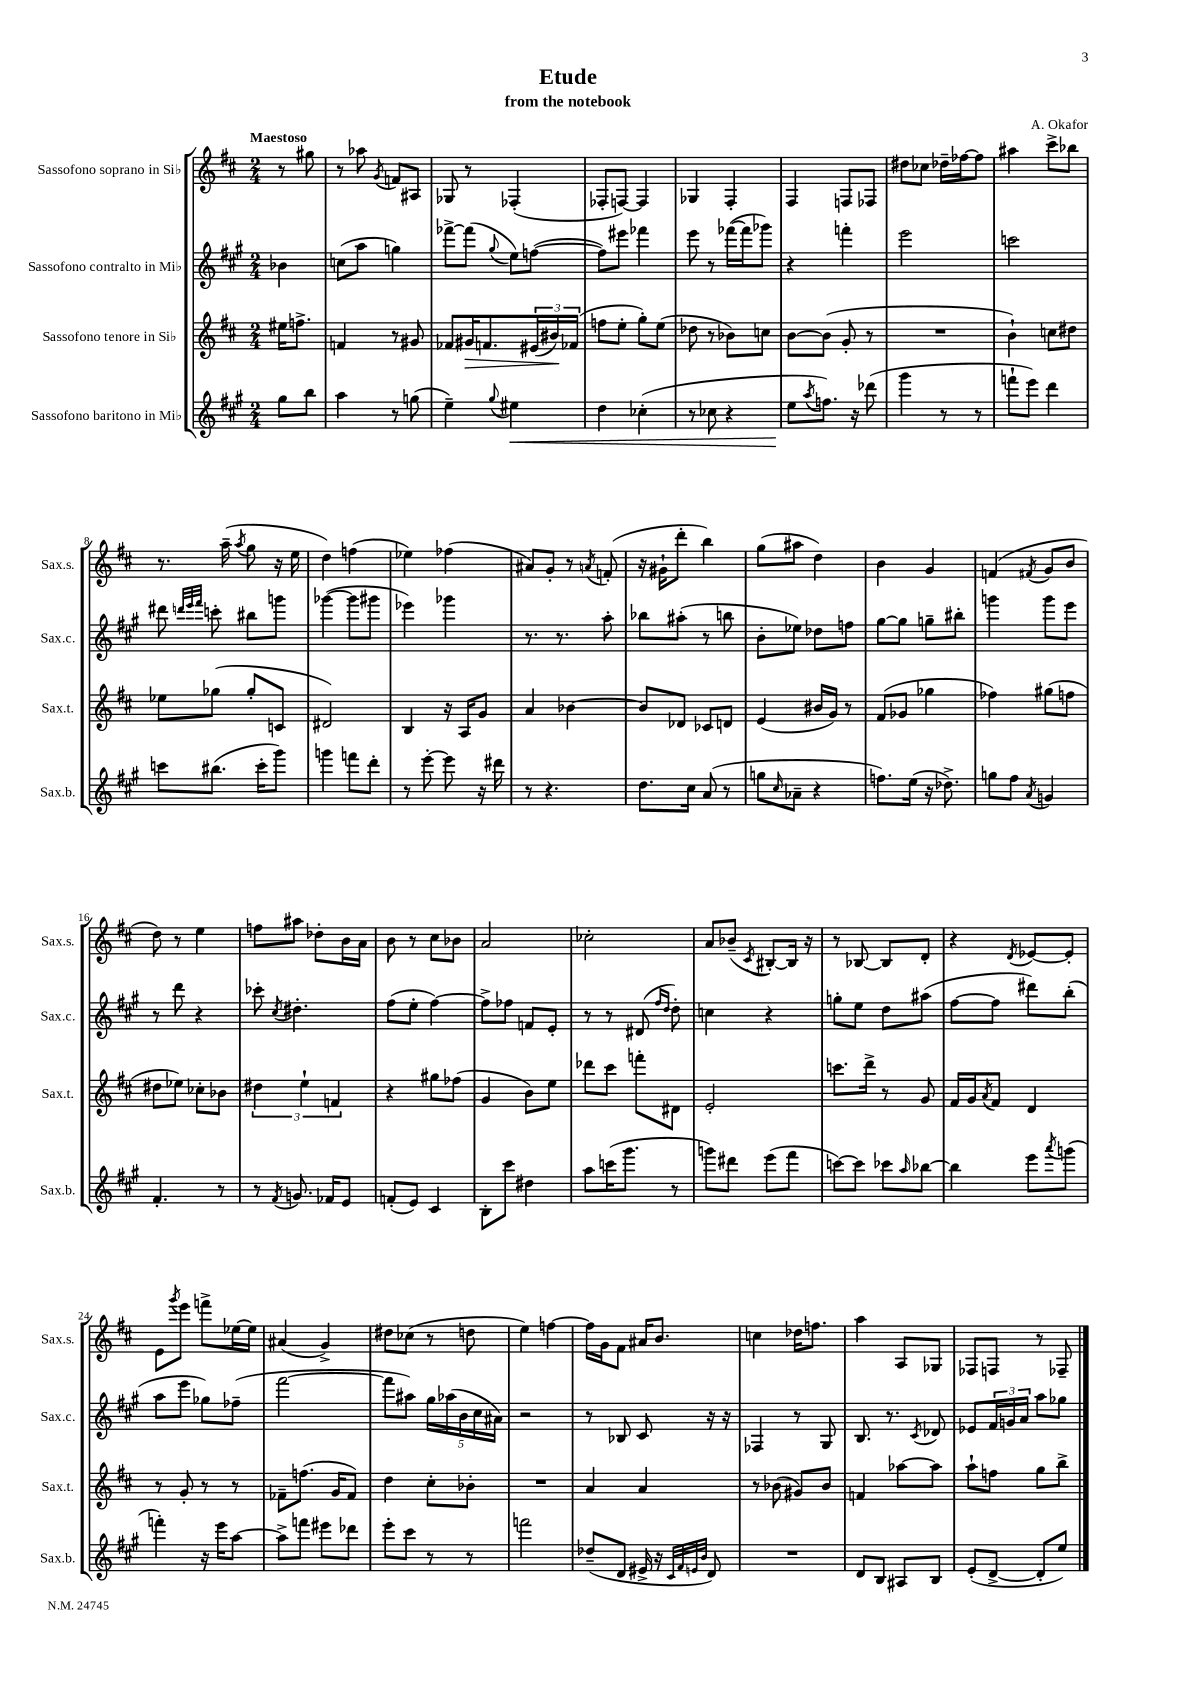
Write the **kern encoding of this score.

**kern	**dynam	**kern	**dynam	**kern	**kern
*part4	*part4	*part3	*part3	*part2	*part1
*staff4	*staff4	*staff3	*staff3	*staff2	*staff1
*I"Sassofono baritono in Mi♭	*	*I"Sassofono tenore in Si♭	*	*I"Sassofono contralto in Mi♭	*I"Sassofono soprano in Si♭
*I'Sax.b.	*	*I'Sax.t.	*	*I'Sax.c.	*I'Sax.s.
*clefG2	*	*clefG2	*	*clefG2	*clefG2
*k[f#c#g#]	*	*k[f#c#]	*	*k[f#c#g#]	*k[f#c#]
*M2/4	*	*M2/4	*	*M2/4	*M2/4
=	=	=	=	=	=
!	!	!	!	!	!LO:TX:a:B:t=Maestoso
8gg#\L	.	16ee#X\KL	.	4b-X\	8r
.	.	8.ffn^\J	.	.	.
8bb\J	.	.	.	.	8gg#X\
=1	=1	=1	=1	=1	=1
4aa\	.	4fn/	.	(8ccn\L	8r
.	.	.	.	8aa\J	8aa-X\
.	.	.	.	.	8qg/
8r	.	8r	.	4ggn\)	8fn/L
(8ggn\	.	8g#X/	.	.	8A#X/J
=2	=2	=2	=2	=2	=2
4ee~\)	.	8f-X/L	.	[8fff-X^\L	8G-X/
!	!	!	!LO:HP:b	!	!
.	.	16g#X/K	>	(8fff-\J]	8r
.	.	8.fn/	.	.	.
8qqgg#/	.	.	.	8qqgg#/	.
!	!LO:HP:b	!	!	!	!
4ee#X\	<	.	.	8ee\L)	(4F-X'/
.	.	(24e#X/L	.	([8ffn\J	.
.	.	24b#X/)	.	.	.
.	.	(24f-X/JJ	]	.	.
=3	=3	=3	=3	=3	=3
4dd\	.	8ffn\L	.	8ff\L])	8F-X'/L
.	.	8ee'\J	.	8eee#X\J	[8Fn/J)
(4cc-X'\	.	8gg'\L)	.	4fff-X\	4F/]
.	.	(8ee\J	.	.	.
=4	=4	=4	=4	=4	=4
8r	.	8dd-X\	.	8eee\	4G-X/
8cc-X\	.	8r	.	8r	.
4r	.	8b-X\L)	.	([16fff-X\LL	4F#'/
.	.	.	.	16fff-\J]	.
.	.	8ccn\J	.	8ggg-X\J)	.
=5	=5	=5	=5	=5	=5
8ee\L	.	[8b\L	.	4r	4F#/
8qaa/	.	.	.	.	.
8.ffn\J)	[	(8b\J]	.	.	.
.	.	8g'/	.	4fffn'\	8Fn/L
16r	.	.	.	.	.
(8ddd-X\	.	8r	.	.	8F-X/J
=6	=6	=6	=6	=6	=6
4ggg#\	.	2r	.	2eee\	8dd#X\L
.	.	.	.	.	8cc-X\J
8r	.	.	.	.	16dd-X~\LL
.	.	.	.	.	[16ff-X\J
8r	.	.	.	.	8ff-\J]
=7	=7	=7	=7	=7	=7
8fffn`\L	.	4b`\)	.	2cccn\	4aa#X\
8eee\J)	.	.	.	.	.
4ddd\	.	8ccn\L	.	.	8ccc#^\L
.	.	8dd#X\J	.	.	8bb-X\J
!!LO:LB:g=z
=8	=8	=8	=8	=8	=8
8cccn\L	.	8ee-X\L	.	8ddd#X\	8.r
.	.	.	.	32qqdddn/LLL	.
.	.	.	.	32qqeee/	.
.	.	.	.	32qqfff#/JJJ	.
(8.bb#X\J	.	(8gg-X\J	.	8cccn'\	.
.	.	.	.	.	(16aa~\
.	.	.	.	.	8qaa/
.	.	8gg-'/L	.	8bb#X\L	8gg\
16ccc'\KL	.	.	.	.	.
8ggg#\J)	.	8cn/J	.	8gggn\J	16r
.	.	.	.	.	16ee\
=9	=9	=9	=9	=9	=9
4gggn\	.	2d#X/)	.	([4ggg-X\	4dd\)
8fffn\L	.	.	.	8ggg-\L]	(4ffn\
8ddd'\J	.	.	.	8ggg#X\J	.
=10	=10	=10	=10	=10	=10
8r	.	4B/	.	4eee-X\)	4ee-X\)
[8eee'\	.	.	.	.	.
8eee\]	.	16r	.	4ggg-X\	(4ff-X\
.	.	16A/KL	.	.	.
16r	.	8g/J	.	.	.
16ddd#X\	.	.	.	.	.
=11	=11	=11	=11	=11	=11
8r	.	4a/	.	8.r	8a#X/L)
4.r	.	.	.	.	8g'/J
.	.	.	.	8.r	.
.	.	[4b-X\	.	.	8r
.	.	.	.	.	8qan/
.	.	.	.	8aa'\	(8fn'/
=12	=12	=12	=12	=12	=12
8.dd\L	.	8b-/L]	.	8bb-X\L	16r
.	.	.	.	.	16g#X`\KL
.	.	8d-X/J	.	(8aa#X'\J	8ddd'\J
16cc#\Jk	.	.	.	.	.
(8a/	.	8c-X/L	.	8r	4bb\)
8r	.	8dn/J	.	8bbn\	.
=13	=13	=13	=13	=13	=13
8ggn\L	.	(4e/	.	8b'\L	(8gg\L
16qqcc#/	.	.	.	.	.
8a-X~\J	.	.	.	8ee-X\J)	8aa#X\J
4r	.	16b#X/LL	.	8dd-X\L	4dd\)
.	.	16g/JJ)	.	.	.
.	.	8r	.	8ffn\J	.
=14	=14	=14	=14	=14	=14
8.ffn\L)	.	(8f#/L	.	[8gg#\L	4b\
.	.	8g-X/J	.	8gg#\J]	.
(16ee\Jk	.	.	.	.	.
16r	.	4gg-X\	.	8ggn~\L	4g/
8.dd-X^\)	.	.	.	.	.
.	.	.	.	8bb#X'\J	.
=15	=15	=15	=15	=15	=15
8ggn\L	.	4ff-X\)	.	4gggn\	(4fn/
8ff#\J	.	.	.	.	.
8qa/	.	.	.	.	8qf#X/
4gn/	.	(8gg#X\L	.	8ggg\L	8g/L
.	.	8ffn\J	.	8eee\J	8b/J
!!LO:LB:g=z
=16	=16	=16	=16	=16	=16
4.f#'/	.	8dd#X\L	.	8r	8dd\)
.	.	8ee-X\J)	.	8ddd\	8r
.	.	8cc-X'\L	.	4r	4ee\
8r	.	8b-X\J	.	.	.
=17	=17	=17	=17	=17	=17
8r	.	6dd#X\	.	8ccc-X'\	8ffn\L
8qf#/	.	.	.	8qcc#/	.
8.gn/	.	.	.	4.dd#X'\	8aa#X\J
.	.	6ee`\	.	.	.
.	.	.	.	.	8dd-X'\L
16f-X/KL	.	.	.	.	.
.	.	6fn/	.	.	.
8e/J	.	.	.	.	16b\L
.	.	.	.	.	16a\JJ
=18	=18	=18	=18	=18	=18
(8fn'/L	.	4r	.	(8ff#\L	8b\
8e/J)	.	.	.	8ee'\J	8r
4c#/	.	8gg#X\L	.	[4ff#\)	8cc#\L
.	.	(8ff-X\J	.	.	8b-X\J
=19	=19	=19	=19	=19	=19
8B'\L	.	4g/	.	8ff#^\L]	2a/
8ccc#\J	.	.	.	8ff-X\J	.
4dd#X\	.	8b\L)	.	8fn/L	.
.	.	8ee\J	.	8e'/J	.
=20	=20	=20	=20	=20	=20
8aa\L	.	8ddd-X\L	.	8r	2cc-X'\
(16cccn\K	.	8ccc#\J	.	8r	.
8.ggg#\J	.	.	.	.	.
.	.	8fffn'\L	.	(8d#X/	.
.	.	.	.	16qqff#/LL	.
.	.	.	.	16qqdd/JJ	.
8r	.	8d#X\J	.	8dd'\)	.
=21	=21	=21	=21	=21	=21
8gggn\L)	.	2e'/	.	4ccn\	8a/L
8ddd#X\J	.	.	.	.	(8b-X~/J
.	.	.	.	.	8qc#/
(8eee\L	.	.	.	4r	[8B#X'/L)
8fff#\J	.	.	.	.	16B#/Jk]
.	.	.	.	.	16r
=22	=22	=22	=22	=22	=22
[8cccn\L)	.	8.cccn\L	.	8ggn'\L	8r
8ccc\J]	.	.	.	8ee\J	[8B-X/
.	.	16ddd^\Jk	.	.	.
8ccc-X\L	.	8r	.	8dd\L	8B-/L]
16qqaa/	.	.	.	.	.
[8bb-X\J	.	8g/	.	(8aa#X\J	8d'/J
=23	=23	=23	=23	=23	=23
4bb-\]	.	16f#/LL	.	[8ff#\L	4r
.	.	16g/J	.	.	.
.	.	8qa/	.	.	.
.	.	8f#/J	.	8ff#\J]	.
.	.	.	.	.	8qd/
8eee\L	.	4d/	.	8ddd#X\L)	[8e-X/L
8qaaa/	.	.	.	.	.
(8gggn\J	.	.	.	(8bb'\J	8e-'/J]
!!LO:LB:g=z
=24	=24	=24	=24	=24	=24
4fffn'\)	.	8r	.	8aa\L	8e\L
.	.	.	.	.	8qggg/
.	.	8g'/	.	8eee\J	8eee\J
16r	.	8r	.	8gg-X\L)	8fffn^\L
16eee\KL	.	.	.	.	.
[8aa\J	.	8r	.	(8ff-X~\J	[16ee-X\L
.	.	.	.	.	16ee-\JJ]
=25	=25	=25	=25	=25	=25
8aa^\L]	.	8f-X~\L	.	[2fff#\	(4a#X/
8fffn\J	.	(8.ffn\J	.	.	.
8eee#X\L	.	.	.	.	4g^/)
.	.	16g/KL	.	.	.
8ddd-X\J	.	8f-/J)	.	.	.
=26	=26	=26	=26	=26	=26
8eee'\L	.	4dd\	.	8fff#\L]	8dd#X\L
8ccc#\J	.	.	.	8aa#X\J)	(8cc-X\J
8r	.	8cc#'\L	.	20gg#\LL	8r
.	.	.	.	(20aa-X\	.
.	.	.	.	20b\	.
8r	.	8b-X'\J	.	.	8ddn\
.	.	.	.	20cc#\	.
.	.	.	.	20a#X\JJ)	.
=27	=27	=27	=27	=27	=27
2fffn\	.	2r	.	2r	4ee\)
.	.	.	.	.	[4ffn\
=28	=28	=28	=28	=28	=28
(8dd-X~/L	.	4a/	.	8r	16ff\LL]
.	.	.	.	.	16g\J
8d/J	.	.	.	8B-X/	8f#\J
16e#X^/	.	4a/	.	8c#/	16a#X/KL
16r	.	.	.	.	8.b/J
32qqc#/LLL	.	.	.	.	.
32qqf#/	.	.	.	.	.
32qqen/	.	.	.	.	.
32qqb/JJJ	.	.	.	.	.
8d/)	.	.	.	16r	.
.	.	.	.	16r	.
=29	=29	=29	=29	=29	=29
2r	.	8r	.	4F-X/	4ccn\
.	.	(8b-X\	.	.	.
.	.	8g#X/L)	.	8r	16dd-X\KL
.	.	.	.	.	8.ffn\J
.	.	8b-/J	.	8G#/	.
=30	=30	=30	=30	=30	=30
8d/L	.	4fn/	.	8.B/	4aa\
8B/J	.	.	.	.	.
.	.	.	.	8.r	.
8A#X/L	.	[8aa-X\L	.	.	8A/L
.	.	.	.	8qc#/	.
8B/J	.	8aa-\J]	.	8d-X/	8G-X/J
=31	=31	=31	=31	=31	=31
(8e'/L	.	8aa`\L	.	8e-X/L	8F-X/L
[8d^/J	.	8ffn\J	.	24f#/L	8Fn/J
.	.	.	.	24gn/	.
.	.	.	.	24a/JJ	.
8d'/L]	.	8gg\L	.	8aa\L	8r
8ee/J)	.	8bb^\J	.	8gg-X\J	8F-X~/
==	==	==	==	==	==
*-	*-	*-	*-	*-	*-
